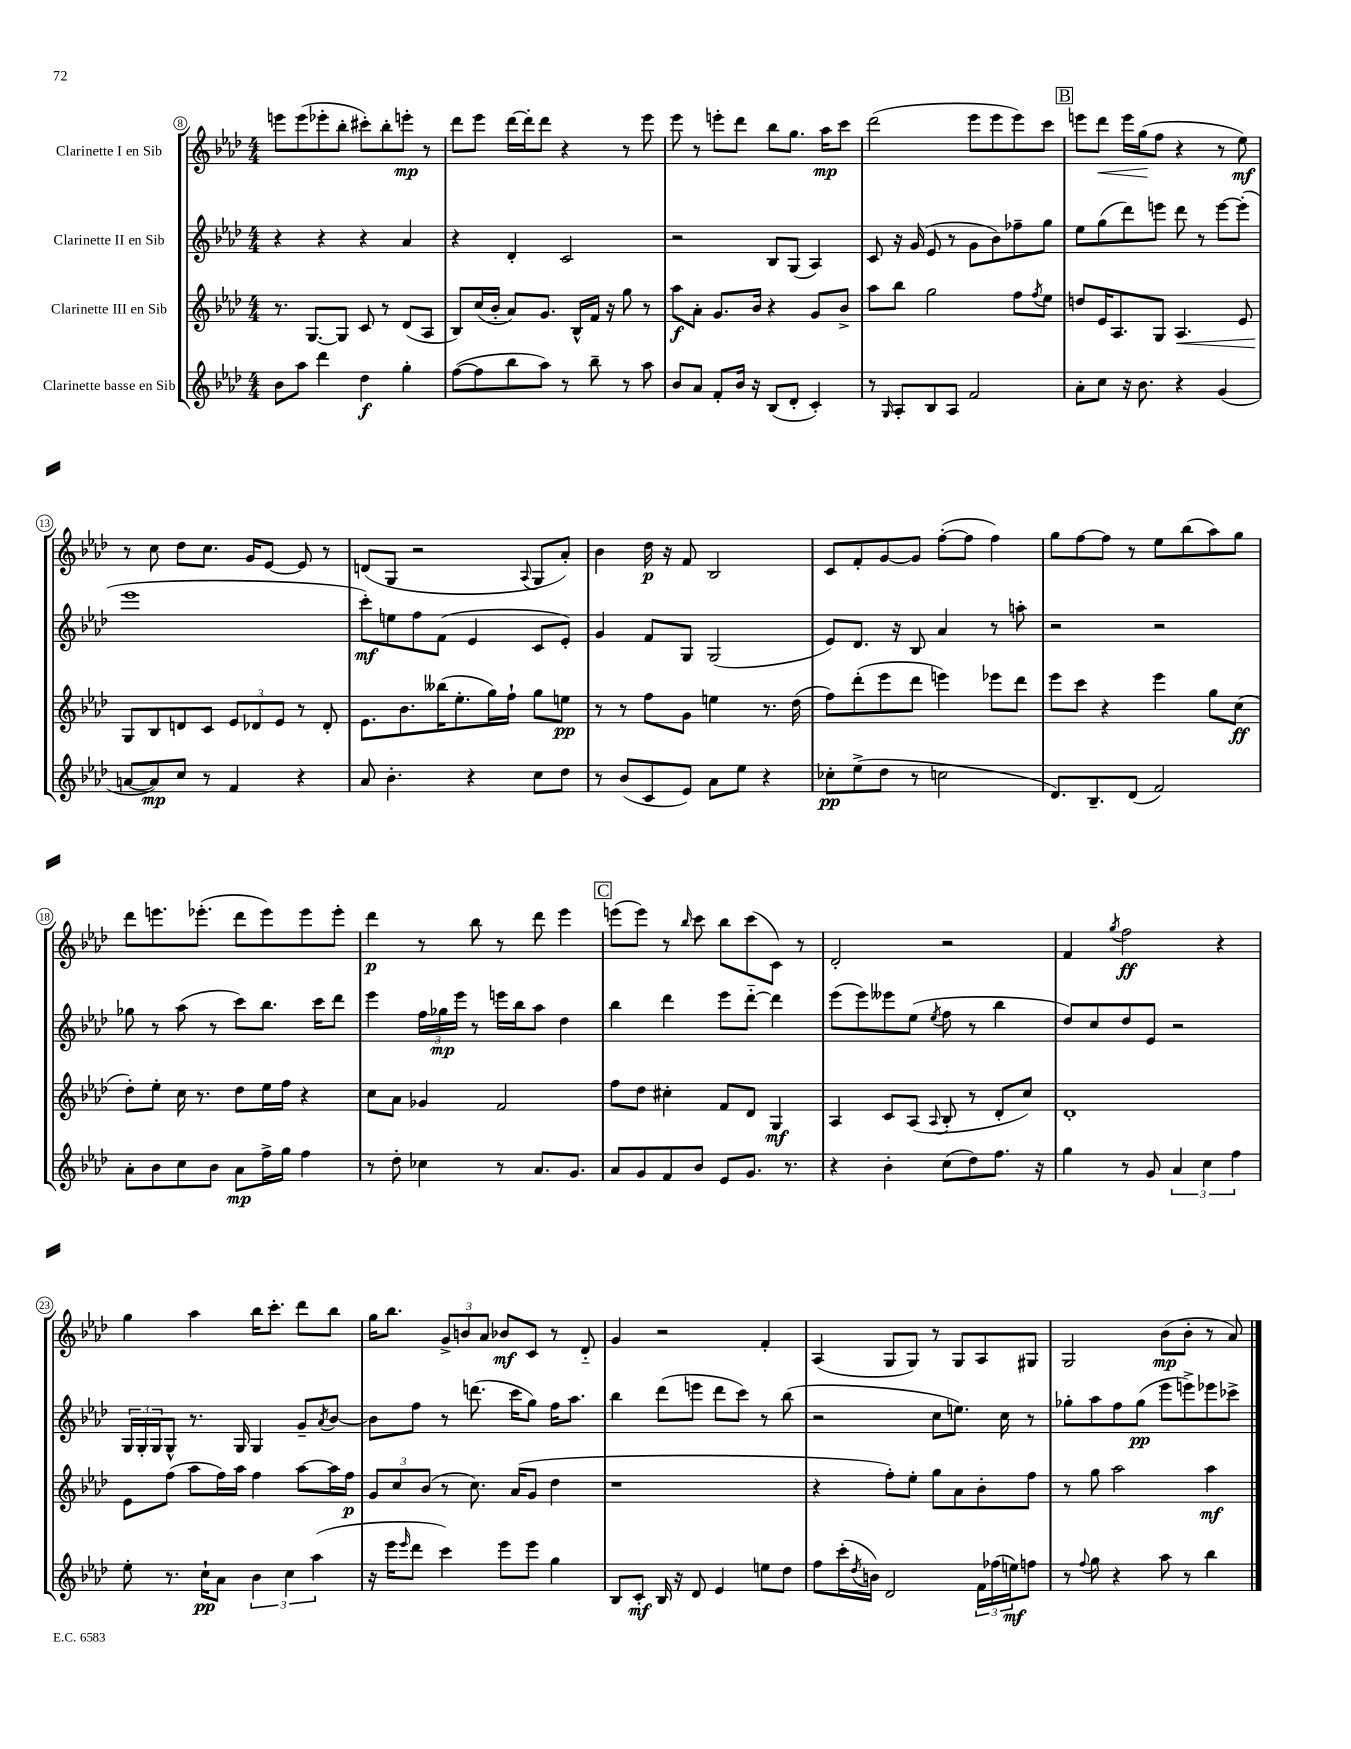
<<
\new StaffGroup <<
\new Staff = "s0" \with { instrumentName = "Clarinette I en Sib" } {
    \clef treble \key aes \major \numericTimeSignature \time 4/4
    e'''8 e'''8( ees'''8-. bes''8-. cis'''8-.) bes''8-. e'''8-.\mp r8 |
    des'''8 ees'''8 des'''16~ des'''16-. des'''8 r4 r8 ees'''8 |
    ees'''8 r8 e'''8-. des'''8 bes''8 g''8. aes''16\mp c'''8 |
    des'''2( ees'''8 ees'''8 ees'''8) c'''8 |
    \mark \markup { \box "B" } e'''8 des'''8\< e'''16 g''16\!( f''8 r4 r8 ees''8\mf) |
    r8 c''8 des''8 c''8. g'16 ees'8~ ees'8 r8 |
    d'8( g8 r2 \appoggiatura { aes8 } g8 aes'8-.) |
    bes'4 des''16\p r16 f'8 bes2 |
    c'8 f'8-. g'8~ g'8 f''8~-.( f''8 f''4) |
    g''8 f''8~ f''8 r8 ees''8 bes''8( aes''8) g''8 |
    des'''8 e'''8. ees'''8.-.( des'''8 ees'''8) ees'''8 ees'''8-. |
    des'''4\p r8 bes''8 r8 des'''8 ees'''4 |
    \mark \markup { \box "C" } e'''8( e'''8) r8 \grace { bes''16 } c'''8 bes''8 c'''8( c'8) r8 |
    des'2-. r2 |
    f'4 \acciaccatura { g''8 } f''2\ff r4 |
    g''4 aes''4 bes''16 c'''8.-. des'''8 bes''8 |
    g''16 bes''8. \tuplet 3/2 { g'8-> b'8 aes'8 } bes'8\mf c'8 r8 des'8-_ |
    g'4 r2 f'4-. |
    aes4( g8 g8) r8 g8 aes8 gis8 |
    g2 bes'8\mp( bes'8-. r8 aes'8) \bar "|." |
}
\new Staff = "s1" \with { instrumentName = "Clarinette II en Sib" } {
    \clef treble \key aes \major \numericTimeSignature \time 4/4
    r4 r4 r4 aes'4 |
    r4 des'4-. c'2 |
    r2 bes8 g8( aes4) |
    c'8 r16 g'16( ees'8 r8 g'8 bes'8) fes''8-- g''8 |
    \mark \markup { \box "B" } ees''8 g''8( des'''8) e'''8 des'''8 r8 e'''8~ e'''8-.( |
    ees'''1 |
    c'''8-.\mf) e''8 f''8 f'8( ees'4 c'8 ees'8-.) |
    g'4 f'8 g8 g2( |
    ees'8) des'8. r16 bes8 aes'4 r8 a''8-. |
    r2 r2 |
    ges''8 r8 aes''8( r8 c'''8) bes''8. c'''16 des'''8 |
    ees'''4 \tuplet 3/2 { f''16 ges''16\mp ees'''16 } r8 e'''16 bes''16 aes''8 des''4 |
    \mark \markup { \box "C" } bes''4 des'''4 ees'''8 des'''8~-_ des'''4 |
    ees'''8( ees'''8) eeses'''8 ees''8( \acciaccatura { ees''8 } f''8 r8 bes''4 |
    des''8) c''8 des''8 ees'8 r2 |
    \tuplet 3/2 { g16 g16-. g16 } g8-^ r8. g16 g4 g'8-- \acciaccatura { aes'8 } bes'8~ |
    bes'8 f''8 r8 d'''8.( c'''16 g''8) f''16 aes''8. |
    bes''4 des'''8( e'''8 des'''8 c'''8) r8 bes''8( |
    r2 c''8 e''8.) c''16 r8 |
    ges''8-. aes''8 f''8 ges''8\pp( ees'''8 e'''8->) ees'''8 ces'''8-> \bar "|." |
}
\new Staff = "s2" \with { instrumentName = "Clarinette III en Sib" } {
    \clef treble \key aes \major \numericTimeSignature \time 4/4
    r8. g8.~ g8 c'8 r8 des'8( aes8 |
    bes8) c''16( bes'16-. aes'8) g'8. bes16-^ f'16 r16 g''8 r8 |
    aes''8\f aes'8-. g'8. bes'16 r4 g'8 bes'8-> |
    aes''8 bes''8 g''2 f''8 \acciaccatura { f''8 } ees''8 |
    \mark \markup { \box "B" } d''8 ees'16 aes8. g8 aes4.\< ees'8 |
    g8\! bes8 d'8 c'8 \tuplet 3/2 { ees'8 des'8 ees'8 } r8 des'8-. |
    ees'8. bes'8. beses''16( ees''8.-. g''16) f''16-! g''8 e''8\pp |
    r8 r8 f''8 g'8 e''4 r8. des''16( |
    f''8) des'''8-.( ees'''8 des'''8 e'''4) ees'''8 des'''8 |
    ees'''8 c'''8 r4 ees'''4 g''8 c''8\ff( |
    des''8-.) ees''8-. c''16 r8. des''8 ees''16 f''16 r4 |
    c''8 aes'8 ges'4 f'2 |
    \mark \markup { \box "C" } f''8 des''8 cis''4-. f'8 des'8 g4\mf |
    aes4 c'8 aes8( \appoggiatura { aes8 } bes8-. r8 des'8-. c''8) |
    des'1-. |
    ees'8 f''8( aes''8 f''16) aes''16 f''4 aes''8~ aes''16 f''16\p |
    \tuplet 3/2 { g'8 c''8 bes'8( } r8 c''8.) aes'16( g'8 des''4 |
    r1 |
    r4 f''8-.) ees''8-. g''8 aes'8 bes'8-. f''8 |
    r8 g''8 aes''2 aes''4\mf \bar "|." |
}
\new Staff = "s3" \with { instrumentName = "Clarinette basse en Sib" } {
    \clef treble \key aes \major \numericTimeSignature \time 4/4
    bes'8 aes''8 des'''4 des''4\f g''4-. |
    f''8~( f''8 bes''8 aes''8) r8 bes''8-- r8 aes''8 |
    bes'8 aes'8 f'8-. bes'16 r16 bes8( des'8-. c'4-.) |
    r8 \grace { g16 } aes8-. bes8 aes8 f'2 |
    \mark \markup { \box "B" } aes'8-. c''8 r16 bes'8. r4 g'4( |
    a'8~ a'8\mp) c''8 r8 f'4 r4 |
    aes'8 bes'4.-. r4 c''8 des''8 |
    r8 bes'8( c'8 ees'8) aes'8 ees''8 r4 |
    ces''8-.\pp ees''8->( des''8 r8 c''2 |
    des'8.) bes8.-- des'8( f'2) |
    aes'8-. bes'8 c''8 bes'8 aes'8\mp f''16-> g''16 f''4 |
    r8 des''8-. ces''4 r8 aes'8. g'8. |
    \mark \markup { \box "C" } aes'8 g'8 f'8 bes'8 ees'8 g'8. r8. |
    r4 bes'4-. c''8( des''8) f''8. r16 |
    g''4 r8 g'8 \tuplet 3/2 { aes'4 c''4 f''4 } |
    ees''8-. r8. c''16-!\pp aes'8 \tuplet 3/2 { bes'4 c''4 aes''4( } |
    r16 ees'''16 \grace { ees'''16 } des'''8 c'''4) ees'''8 ees'''8 g''4 |
    bes8 c'8-.\mf bes16 r16 des'8 ees'4 e''8 des''8 |
    f''8 c'''16-.( \acciaccatura { des''8 } b'16) des'2 \tuplet 3/2 { f'16 fes''16( e''16\mf) } f''8 |
    r8 \appoggiatura { f''8 } g''8 r4 aes''8 r8 bes''4 \bar "|." |
}
>>
>>
\layout { \context { \Score currentBarNumber = #8 \override BarNumber.stencil = #(make-stencil-circler 0.1 0.3 ly:text-interface::print) } }
